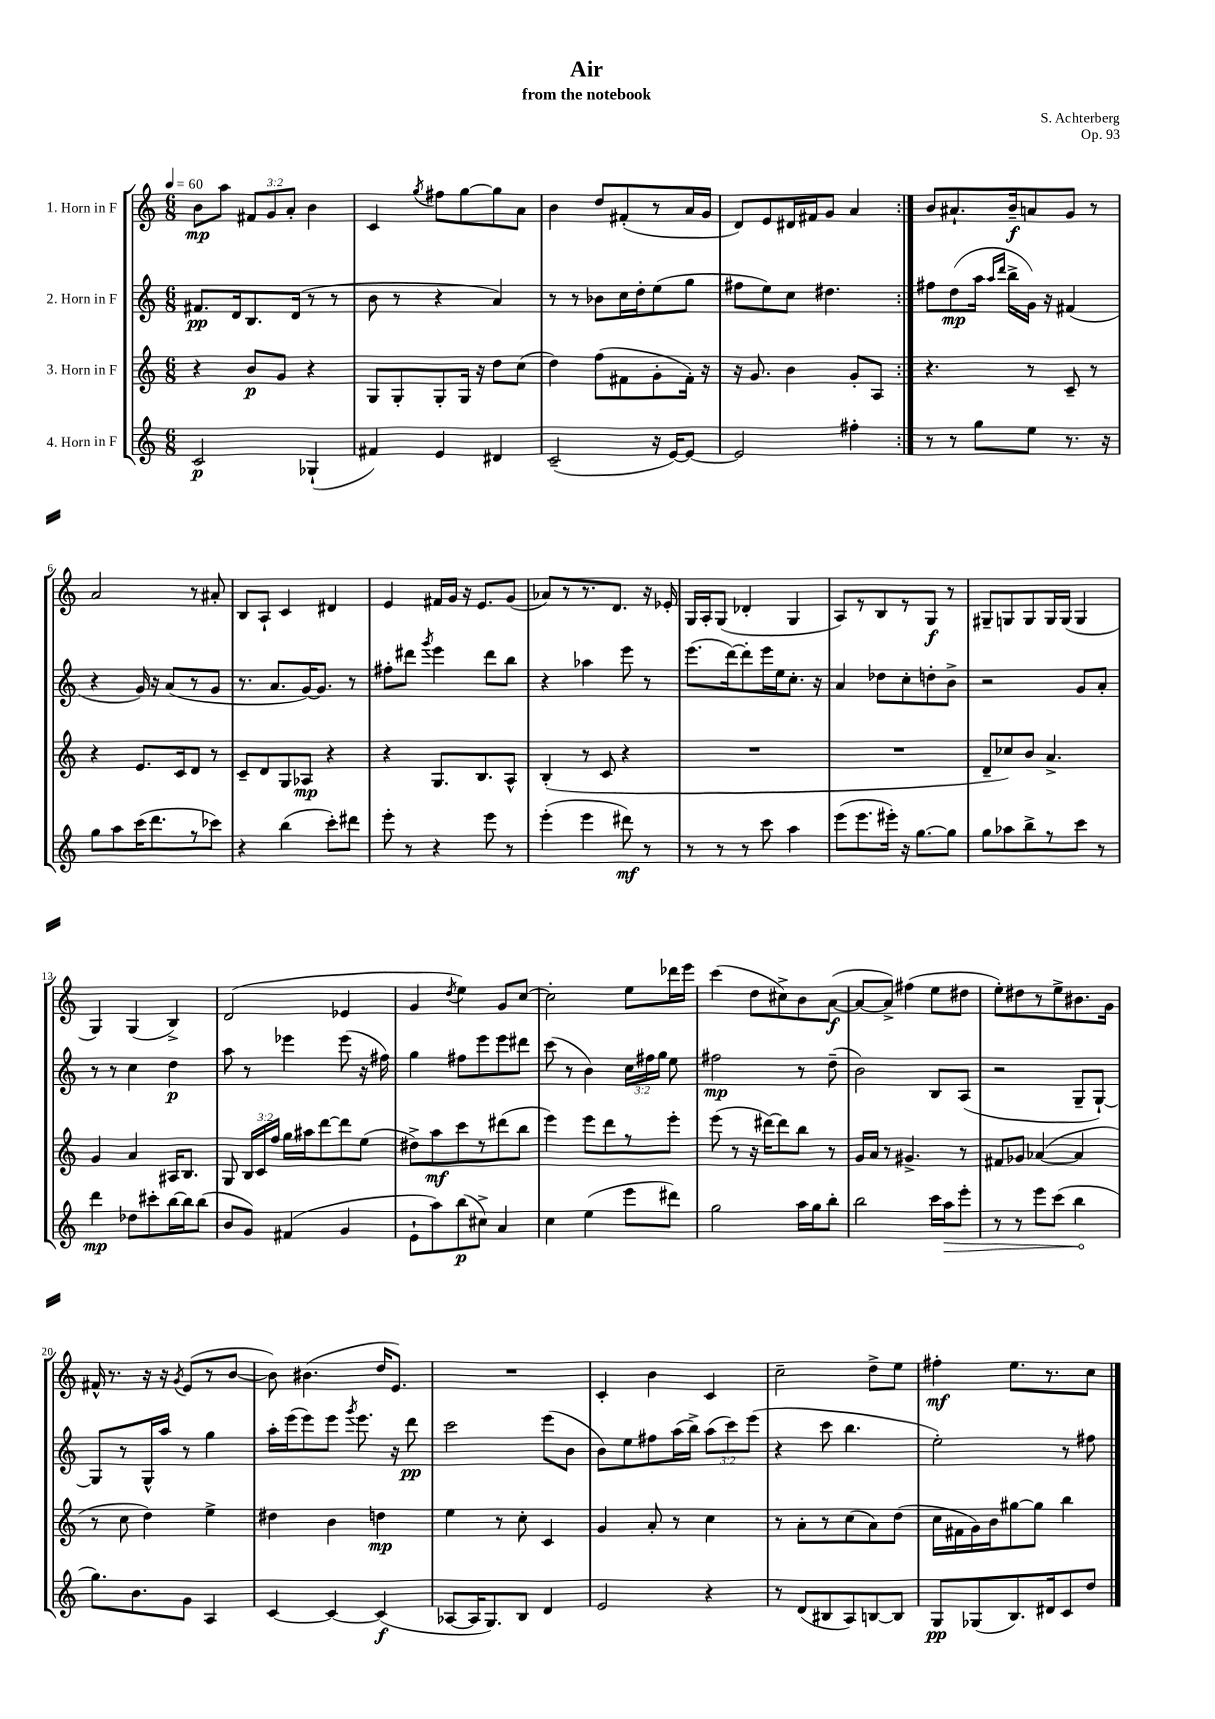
\header { title = "Air" composer = "S. Achterberg" subtitle = "from the notebook" opus = "Op. 93" }
<<
\new StaffGroup <<
\new Staff = "s0" \with { instrumentName = "1. Horn in F" } {
    \clef treble \key c \major \numericTimeSignature \time 6/8 \override Staff.TupletNumber.text = #tuplet-number::calc-fraction-text \tempo 4 = 60
    \autoBeamOff \repeat volta 2 { b'8[\mp a''8] \tuplet 3/2 { fis'8[ g'8 a'8]-. } b'4 |
    c'4 \acciaccatura { g''8 } fis''8[ g''8~ g''8 a'8] |
    b'4 d''8[ fis'8-.( r8 a'16 g'16] |
    d'8[) e'8 dis'16 fis'16 g'8] a'4 | }
    b'8[ ais'8.-! b'16--\f a'8 g'8] r8 |
    a'2 r8 ais'8-. |
    b8[ a8]-! c'4 dis'4 |
    e'4 fis'16[ g'16] r16 e'8.[ g'8]( |
    aes'8[) r8 r8. d'8.] r16 ees'16-. |
    g16[ a16-. g8]( des'4-. g4 |
    a8[) r8 b8 r8 g8]\f r8 |
    gis8[-- g8 g8 g16 g16]( g4 |
    g4) g4( b4->) |
    d'2( ees'4 |
    g'4 \acciaccatura { d''8 } e''4) g'8[ c''8]~ |
    c''2-. e''8[ des'''16 e'''16] |
    c'''4( d''8[ cis''8->) b'8 a'8]~\f( |
    a'8[~ a'8]->) fis''4( e''8[ dis''8] |
    e''8[-.) dis''8 r8 e''8-> bis'8. g'16] |
    fis'16-^ r8. r16 r16 \acciaccatura { g'8 } e'8[( r8 b'8]~ |
    b'8) bis'4.( d''16[ e'8.]) |
    R2. |
    c'4-. b'4 c'4 |
    c''2-- d''8[-> e''8] |
    fis''4-.\mf e''8.[ r8. c''8] \bar "|." |
}
\new Staff = "s1" \with { instrumentName = "2. Horn in F" } {
    \clef treble \key c \major \numericTimeSignature \time 6/8 \override Staff.TupletNumber.text = #tuplet-number::calc-fraction-text
    \autoBeamOff \repeat volta 2 { fis'8.[\pp d'16 b8. d'16]( r8 r8 |
    b'8 r8 r4 a'4) |
    r8 r8 bes'8[ c''16 d''16-. e''8( g''8] |
    fis''8[ e''8) c''8] dis''4. | }
    fis''8[ d''8\mp( a''16] \grace { a''16[ d'''16] } b''16[-> g'16]) r16 fis'4( |
    r4 g'16) r16 a'8[( r8 g'8] |
    r8. a'8.[ g'16~) g'8.] r8 |
    fis''8[-. dis'''8] \acciaccatura { g'''8 } e'''4 dis'''8[ b''8] |
    r4 aes''4 e'''8 r8 |
    e'''8.[( d'''16~) d'''8-. e'''16 e''16 c''8.]-. r16 |
    a'4 des''8[ c''8-. d''8-. b'8]-> |
    r2 g'8[ a'8]-. |
    r8 r8 c''4 d''4\p |
    a''8 r8 ees'''4 ees'''8( r16 fis''16) |
    g''4 fis''8[ e'''8 e'''8 dis'''8] |
    c'''8( r8 b'4) \tuplet 3/2 { c''16[ fis''16 g''16] } e''8 |
    fis''2\mp r8 d''8--( |
    b'2) b8[ a8]( |
    r2 g8[-- g8]~-!) |
    g8[ r8 g16-^ a''16] r8 g''4 |
    a''16[-. e'''16( e'''8) e'''8] \acciaccatura { g'''8 } e'''8. r16 d'''8\pp |
    c'''2 e'''8[( b'8] |
    b'8[) e''8 fis''8 a''16( b''16]->) \tuplet 3/2 { a''8[( c'''8) e'''8]( } |
    r4 c'''8 b''4. |
    e''2-.) r8 fis''8 \bar "|." |
}
\new Staff = "s2" \with { instrumentName = "3. Horn in F" } {
    \clef treble \key c \major \numericTimeSignature \time 6/8 \override Staff.TupletNumber.text = #tuplet-number::calc-fraction-text
    \autoBeamOff \repeat volta 2 { r4 b'8[\p g'8] r4 |
    g8[ g8-. g8-. g16] r16 d''8[ c''8]( |
    d''4) f''8[( fis'8 g'8-. fis'16]-.) r16 |
    r16 g'8. b'4 g'8[-. a8] | }
    r4. r8 c'8-- r8 |
    r4 e'8.[ c'16 d'8] r8 |
    c'8[-- d'8 g8 aes8]\mp r4 |
    r4 g8.[ b8. a8]-^ |
    b4-.( r8 c'8 r4 |
    R2. |
    R2. |
    d'8[-- ces''8) b'8] a'4.-> |
    g'4 a'4 ais16[ b8.] |
    g8 \tuplet 3/2 { b16[ c'16 f''16] } g''16[ ais''16 d'''8~ d'''8 e''8]( |
    dis''8[->) a''8\mf c'''8 r8 dis'''8( b''8] |
    e'''4) e'''8[ d'''8 r8 e'''8]-. |
    e'''8( r8 r16 dis'''16[~) dis'''8 b''8] r8 |
    g'16[ a'16] r8 gis'4.-> r8 |
    fis'8[ ges'8] aes'4~( aes'4 |
    r8 c''8 d''4) e''4-> |
    dis''4 b'4 d''4\mp |
    e''4 r8 c''8-. c'4 |
    g'4 a'8-. r8 c''4 |
    r8 a'8[-. r8 c''8( a'8) d''8]( |
    c''16[ fis'16 g'16) b'16 gis''8~ gis''8] b''4 \bar "|." |
}
\new Staff = "s3" \with { instrumentName = "4. Horn in F" } {
    \clef treble \key c \major \numericTimeSignature \time 6/8
    \autoBeamOff \repeat volta 2 { c'2\p ges4-!( |
    fis'4) e'4 dis'4 |
    c'2--( r16 e'16[~) e'8]~ |
    e'2 fis''4-. | }
    r8 r8 g''8[ e''8] r8. r16 |
    g''8[ a''8 c'''16( d'''8. r8 ces'''8]) |
    r4 b''4( c'''8[-.) dis'''8] |
    e'''8-. r8 r4 e'''8 r8 |
    e'''4-.( e'''4 dis'''8\mf) r8 |
    r8 r8 r8 c'''8 a''4 |
    e'''8[( e'''8. eis'''16]-.) r16 g''8.[~ g''8] |
    g''8[ aes''8 b''8-> r8 c'''8] r8 |
    d'''4\mp des''8[ cis'''8-. b''16~ b''16 b''8]( |
    b'8[ g'8]) fis'4( g'4 |
    e'8[-! a''8) b''8\p( cis''8]->) a'4 |
    c''4 e''4( e'''8[ dis'''8]) |
    g''2 a''16[ g''16 b''8]-. |
    b''2 c'''16[ \once \override Hairpin.circled-tip = ##t a''16\> e'''8]-. |
    r8 r8 e'''8[ c'''8]( b''4\! |
    g''8.[) b'8. g'8] a4 |
    c'4~ c'4~ c'4\f( |
    aes8[~ aes16 g8.) b8] d'4 |
    e'2 r4 |
    r8 d'8[( bis8 a8) b8~ b8] |
    g8[\pp ges8( b8.) dis'16 c'8 d''8] \bar "|." |
}
>>
>>
